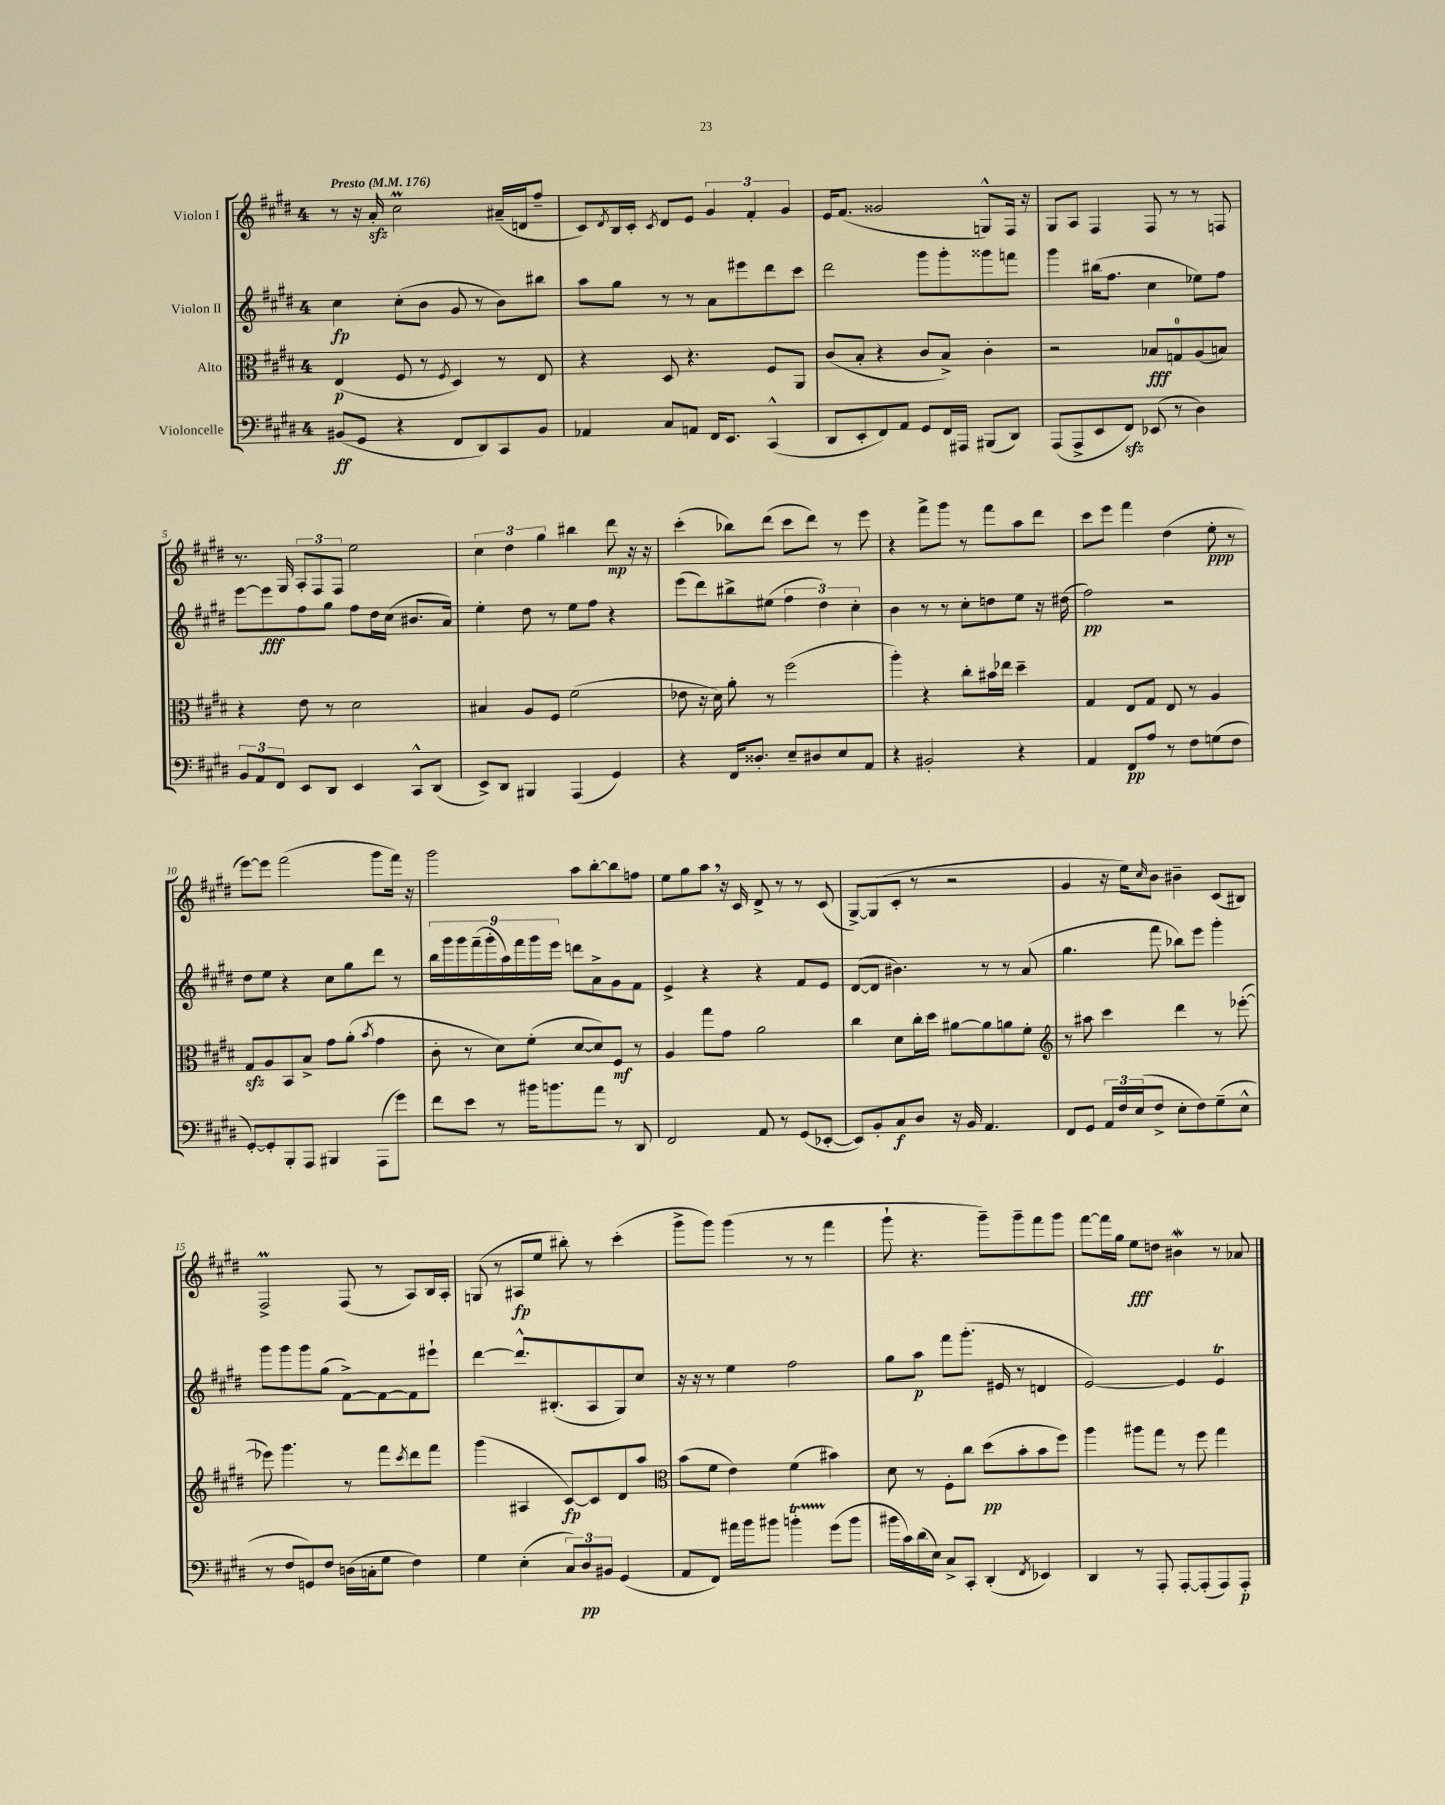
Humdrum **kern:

**kern	**dynam	**kern	**dynam	**kern	**dynam	**kern	**dynam
*part4	*part4	*part3	*part3	*part2	*part2	*part1	*part1
*staff4	*staff4	*staff3	*staff3	*staff2	*staff2	*staff1	*staff1
*I"Violoncelle	*	*I"Alto	*	*I"Violon II	*	*I"Violon I	*
*clefF4	*	*clefC3	*	*clefG2	*	*clefG2	*
*k[f#c#g#d#]	*	*k[f#c#g#d#]	*	*k[f#c#g#d#]	*	*k[f#c#g#d#]	*
*M4/4	*	*M4/4	*	*M4/4	*	*M4/4	*
*MM176	*	*MM176	*	*MM176	*	*MM176	*
=1	=1	=1	=1	=1	=1	=1	=1
!	!	!	!	!	!	!LO:TX:a:B:t=Presto	!
(8BB#X/L	ff	(4E/	p	4cc#\	fp	8r	.
8GG#/J	.	.	.	.	.	16r	.
.	.	.	.	.	.	16azz'/	.
4r	.	8F#/	.	(8cc#'\L	.	2cc#M\	.
.	.	8r	.	8b\J	.	.	.
.	.	8qF#/	.	.	.	.	.
8FF#/L	.	4D#/)	.	8g#/	.	.	.
8DD#/)	.	.	.	8r	.	.	.
8CC#/	.	8r	.	8b\L)	.	(16a#X~/LL	.
.	.	.	.	.	.	16dn/J	.
8BB#/J	.	8E/	.	8bb#X\J	.	8ff#~/J	.
=2	=2	=2	=2	=2	=2	=2	=2
4AA-X/	.	4r	.	8aa\L	.	8c#/L)	.
.	.	.	.	.	.	8qd#/	.
.	.	.	.	8gg#\J	.	16B/L	.
.	.	.	.	.	.	16c#'/JJ	.
.	.	.	.	.	.	8qc#/	.
8C#/L	.	8D#/	.	8r	.	8d#/L	.
8AAn/J	.	4.r	.	8r	.	8e/J	.
16FF#/KL	.	.	.	8a\L	.	6g#/	.
8.EE/J	.	.	.	.	.	.	.
.	.	.	.	8eee#X\	.	.	.
.	.	.	.	.	.	6f#'/	.
(4CC#^^/	.	8F#/L	.	8ddd#\	.	.	.
.	.	.	.	.	.	6g#/	.
.	.	8AA/J	.	8ccc#\J	.	.	.
=3	=3	=3	=3	=3	=3	=3	=3
8DD#/L	.	(8c#/L	.	2ddd#\	.	16e/KL	.
.	.	.	.	.	.	(8.f#/J	.
8EE'/	.	8B'/J	.	.	.	.	.
8FF#/)	.	4r	.	.	.	2g##X/	.
8AA/J	.	.	.	.	.	.	.
8GG#/L	.	8c#/L	.	8ggg#\L	.	.	.
16FF#/L	.	8B^/J)	.	8ggg#'\	.	.	.
16AAA#X/JJ	.	.	.	.	.	.	.
(8BBB#X/L	.	4c#'\	.	8ggg##X\	.	8Gn^^/L)	.
8DD#/J)	.	.	.	8fffn\J	.	16F#/Jk	.
.	.	.	.	.	.	16r	.
=4	=4	=4	=4	=4	=4	=4	=4
(8AAA/L	.	2r	.	4ggg#\	.	8G#/L	.
8AAA^/	.	.	.	.	.	8A/J	.
8EE/	.	.	.	(16bb#X\KL	.	4F#/	.
.	.	.	.	8.ff#\J	.	.	.
8FF#zz/J)	.	.	.	.	.	.	.
(8EE-X/	.	8B-X/L	fff	4cc#\	.	8F#/	.
8r	.	8Gn/	.	.	.	8r	.
4D#\)	.	(8A/	.	8ee-X\L)	.	8r	.
.	.	8Bn/J)	.	8ff#\J	.	8Fn/	.
!!LO:LB:g=z
=5	=5	=5	=5	=5	=5	=5	=5
12BB/L	.	4r	.	[8eee\L	.	8.r	.
12AA/	.	.	.	.	.	.	.
.	.	.	.	8eee\]	fff	.	.
12FF#/J	.	.	.	.	.	.	.
.	.	.	.	.	.	16G#/	.
8EE/L	.	8e\	.	8ff#\	.	12A'/L	.
.	.	.	.	.	.	12F#/	.
8DD#/J	.	8r	.	8gg#\J	.	.	.
.	.	.	.	.	.	12F#/J	.
4EE/	.	2d#\	.	8ff#\L	.	2ee\	.
.	.	.	.	16dd#\L	.	.	.
.	.	.	.	(16cc#\JJ	.	.	.
8CC#^^/L	.	.	.	8.b#X/L	.	.	.
(8DD#/J	.	.	.	.	.	.	.
.	.	.	.	16a/Jk)	.	.	.
=6	=6	=6	=6	=6	=6	=6	=6
8EE^/L)	.	4B#X/	.	4ee'\	.	6cc#\	.
8DD#/J	.	.	.	.	.	.	.
.	.	.	.	.	.	6dd#\	.
4BBB#X/	.	8A/L	.	8dd#\	.	.	.
.	.	.	.	.	.	6gg#\	.
.	.	8F#/J	.	8r	.	.	.
(4AAA/	.	(2f#\	.	8ee\L	.	4bb#X\	.
.	.	.	.	8ff#\J	.	.	.
4GG#/)	.	.	.	4r	.	8ddd#\	mp
.	.	.	.	.	.	16r	.
.	.	.	.	.	.	16r	.
=7	=7	=7	=7	=7	=7	=7	=7
4r	.	8e-X\	.	(8eee\L	.	(4ccc#'\	.
.	.	16r	.	8ddd#\)	.	.	.
.	.	16d#\)	.	.	.	.	.
16FF#/KL	.	8a'\	.	8bb#X^\	.	8bb-X\L)	.
8.D##X'/J	.	.	.	.	.	.	.
.	.	8r	.	(8ee#X\J	.	(8ddd#\J	.
8E~/L	.	(2ff#\	.	6ff#\	.	8ccc#\L	.
8D#X/	.	.	.	.	.	8ddd#\J)	.
.	.	.	.	6dd#\)	.	.	.
8E/	.	.	.	.	.	8r	.
.	.	.	.	6cc#'\	.	.	.
8AA/J	.	.	.	.	.	8eee\	.
=8	=8	=8	=8	=8	=8	=8	=8
4r	.	4aa'\)	.	4b\	.	4r	.
2BB#X'/	.	4r	.	8r	.	8fff#^\L	.
.	.	.	.	8r	.	8ggg#\J	.
.	.	8cc#'\L	.	8cc#'\L	.	8r	.
.	.	16b#X\L	.	8ddn\	.	8fff#\L	.
.	.	16ee-X\JJ	.	.	.	.	.
4r	.	4dd#~\	.	8ee\J	.	8aa\	.
.	.	.	.	16r	.	8ddd#\J	.
.	.	.	.	(16dd#X\	.	.	.
=9	=9	=9	=9	=9	=9	=9	=9
4AA/	.	4G#/	.	2ff#\)	pp	8ccc#\L	.
.	.	.	.	.	.	8eee\J	.
8FF#/L	pp	8E/L	.	.	.	4fff#\	.
8A/J	.	8G#/J	.	.	.	.	.
8r	.	8E/	.	2r	.	(4dd#\	.
8F#\L	.	8r	.	.	.	.	.
(8Gn\	.	4A/	.	.	.	8ee'\	ppp
8F#\J	.	.	.	.	.	8r	.
!!LO:LB:g=z
=10	=10	=10	=10	=10	=10	=10	=10
[8GG#'/L)	.	8G#zz/L	.	8dd#\L	.	[8eee\L)	.
8GG#'/]	.	8A/	.	8ee\J	.	8eee\J]	.
8BBB'/	.	8BB/	.	4r	.	(2fff#\	.
8AAA/J	.	8B^/J	.	.	.	.	.
4BBB#X/	.	8g#\L	.	8cc#\L	.	.	.
.	.	(8a'\J	.	8gg#\	.	.	.
.	.	8qb/	.	.	.	.	.
(8AAA\L	.	4g#\	.	8ddd#\J	.	8ggg#\L	.
8g#\J)	.	.	.	8r	.	16fff#\Jk)	.
.	.	.	.	.	.	16r	.
=11	=11	=11	=11	=11	=11	=11	=11
8f#\L	.	8c#'\	.	18bb\LL	.	2ggg#\	.
.	.	.	.	18ggg#\	.	.	.
.	.	.	.	18ggg#\	.	.	.
8e\J	.	8r	.	.	.	.	.
.	.	.	.	(18fff#~\	.	.	.
.	.	.	.	18ggg#'\	.	.	.
8r	.	8d#\L)	.	.	.	.	.
.	.	.	.	18aa\)	.	.	.
.	.	.	.	18fff#\	.	.	.
16b#X\KL	.	(8f#'\J	.	.	.	.	.
.	.	.	.	18ggg#\	.	.	.
8.bn\	.	.	.	.	.	.	.
.	.	.	.	18eee\JJ	.	.	.
.	.	[8d#/L	.	8dddn\L	.	8aa\L	.
8a\J	.	8d#/])	.	8a^\	.	[8bb'\	.
8r	.	8F#/J	mf	8g#\	.	8bb\]	.
8DD#/	.	8r	.	8f#\J	.	8ffn\J	.
=12	=12	=12	=12	=12	=12	=12	=12
2FF#/	.	4A/	.	4e^/	.	8ee\L	.
.	.	.	.	.	.	8gg#\	.
.	.	8gg#\L	.	4r	.	8aa,\J	.
.	.	8g#\J	.	.	.	16r	.
.	.	.	.	.	.	16c#/	.
8AA/	.	2a\	.	4r	.	8d#^/	.
8r	.	.	.	.	.	8r	.
(8GG#/L	.	.	.	8f#/L	.	8r	.
[8EE-X'/J	.	.	.	8e/J	.	(8c#/	.
=13	=13	=13	=13	=13	=13	=13	=13
8EE-/L])	.	4cc#\	.	([8d#/L	.	[8G#^/L)	.
8BB'/	.	.	.	8d#/J]	.	(8G#/]	.
8C#/	f	8d#\L	.	4.b#X\)	.	8c#'/J	.
8D#/J	.	16cc#'\L	.	.	.	8r	.
.	.	16dd#\JJ	.	.	.	.	.
16r	.	[8a#X\L	.	.	.	2r	.
16BB/	.	.	.	.	.	.	.
4.AA/	.	8a#\]	.	8r	.	.	.
.	.	8an\	.	8r	.	.	.
.	.	8f#'\J	.	(8a/	.	.	.
=14	=14	=14	=14	=14	=14	=14	=14
*	*	*clefG2	*	*	*	*	*
8FF#/L	.	8r	.	4.gg#\	.	4g#/	.
8GG#/J	.	8aa#X\	.	.	.	.	.
24AA/LL	.	4ccc#\	.	.	.	16r	.
24F#/	.	.	.	.	.	.	.
.	.	.	.	.	.	16ee\KL)	.
(24E/J	.	.	.	.	.	.	.
.	.	.	.	.	.	16qqcc#/	.
8F#^/J	.	.	.	8fff#\	.	8b\J	.
8E'\L	.	4ddd#\	.	8bb-X\L)	.	4b#X~\	.
8F#\)	.	.	.	8eee\J	.	.	.
(8G#~\	.	8r	.	4ggg#'\	.	(8c#/L	.
8E^^\J	.	([8eee-X'\	.	.	.	8B#X/J)	.
!!LO:LB:g=z
=15	=15	=15	=15	=15	=15	=15	=15
8r	.	8eee-X\])	.	8ggg#\L	.	2F#M^/	.
8F#/L	.	4.ggg#\	.	8ggg#\	.	.	.
8GGn/)	.	.	.	8ggg#\	.	.	.
8F#/J	.	.	.	(8gg#\J	.	.	.
(16Dn\LL	.	8r	.	[8f#^\L)	.	(8F#/	.
16Cn'\J	.	.	.	.	.	.	.
8G#\J	.	8fff#\L	.	8f#\_	.	8r	.
.	.	8qccc#/	.	.	.	.	.
4F#\)	.	8ddd#\	.	8f#\]	.	8A/L)	.
.	.	8fff#\J	.	8eee#X`\J	.	16B/L	.
.	.	.	.	.	.	16A'/JJ	.
=16	=16	=16	=16	=16	=16	=16	=16
4G#\	.	(4ggg#\	.	[4ddd#\	.	(8Gn/	.
.	.	.	.	.	.	8r	.
(4E'\	.	4A#X/	.	8.ddd#^^/L]	.	8A#X/L	fp
.	.	.	.	.	.	8ee/J	.
.	.	.	.	(8.B#X'/	.	.	.
12C#/L)	.	[8c#/L)	fp	.	.	8bb#X'\)	.
12D#/	pp	.	.	.	.	.	.
.	.	8c#/]	.	8A/	.	8r	.
12BB#X/J	.	.	.	.	.	.	.
(4GG#/	.	8d#/	.	8G#/)	.	(4ccc#'\	.
.	.	8aa/J	.	8cc#/J	.	.	.
=17	=17	=17	=17	=17	=17	=17	=17
*	*	*clefC3	*	*	*	*	*
8AA/L	.	(8b\L	.	16r	.	8ggg#^\L	.
.	.	.	.	16r	.	.	.
8FF#/J)	.	8f#\J	.	8r	.	8ggg#\J)	.
16a#X\LL	.	4e\)	.	4ee\	.	(4ggg#\	.
16b\J	.	.	.	.	.	.	.
8b#X\J	.	.	.	.	.	.	.
4bnT'\	.	(4f#\	.	2ff#\	.	8r	.
.	.	.	.	.	.	8r	.
(8g#\L	.	4b#X\)	.	.	.	4fff#\	.
8b\J	.	.	.	.	.	.	.
=18	=18	=18	=18	=18	=18	=18	=18
16b#X\LL	.	8d#\	.	8gg#\L	.	8ggg#`\	.
16c#\)	.	.	.	.	.	.	.
(16d#\	.	8r	.	8aa\J	p	4.r	.
16E\JJ)	.	.	.	.	.	.	.
8C#^/L	.	8F#'\L	.	8fff#\L	.	.	.
8CC#'/J	.	8cc#\J	.	(8.ggg#'\J	.	.	.
(4DD#'/	.	(8dd#\L	pp	.	.	8ggg#~\L)	.
.	.	.	.	16e#X/	.	.	.
.	.	8b'\	.	8r	.	8ggg#~\	.
8qFF#/	.	.	.	.	.	.	.
4EE-X/)	.	8b\	.	4dn/	.	8fff#\	.
.	.	8ff#\J)	.	.	.	8ggg#\J	.
=19	=19	=19	=19	=19	=19	=19	=19
4DD#/	.	4aa\	.	[2e/)	.	[8fff#\L	.
.	.	.	.	.	.	16fff#\L]	.
.	.	.	.	.	.	16gg#\JJ	.
8r	.	8aa#X\L	.	.	.	8ee\L	fff
8AAA'/	.	8gg#\J	.	.	.	8ddn\J	.
[8AAA'/L	.	8r	.	4e/]	.	4b#XW\	.
(8AAA'/]	.	8ff#\	.	.	.	.	.
8AAA/)	.	4gg#\	.	4eT/	.	8r	.
8AAA'/J	p	.	.	.	.	8a-X/	.
==	==	==	==	==	==	==	==
*-	*-	*-	*-	*-	*-	*-	*-
